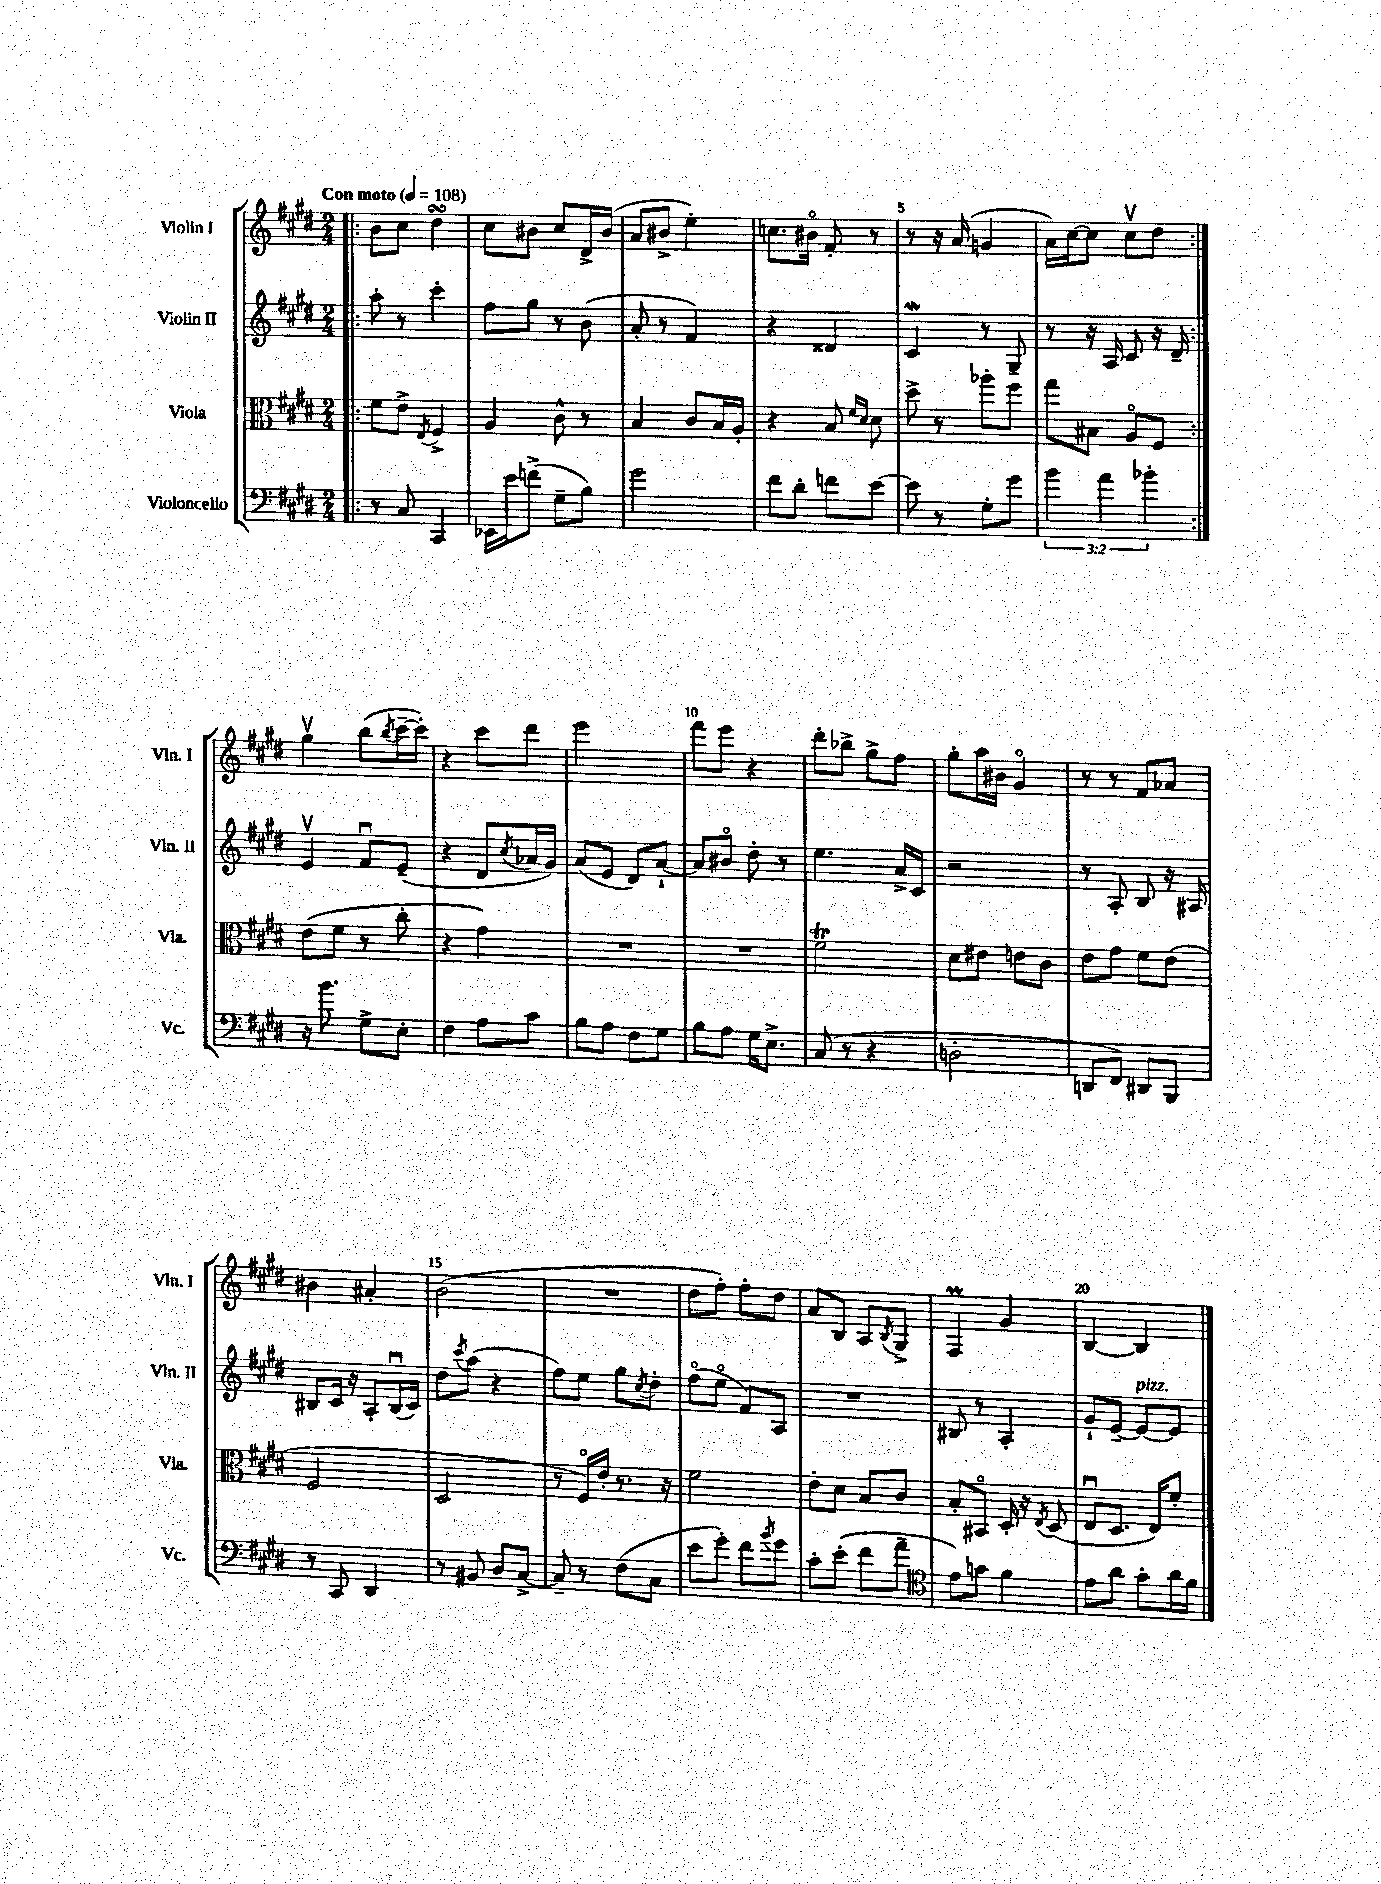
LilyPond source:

<<
\new StaffGroup <<
\new Staff = "s0" \with { instrumentName = "Violin I" shortInstrumentName = "Vln. I" } {
    \clef treble \key e \major \numericTimeSignature \time 2/4 \tempo "Con moto" 4 = 108
    \repeat volta 2 { \bar ".|:" b'8 cis''8 dis''4\turn |
    cis''8 bis'8 cis''8 dis'16-> bis'16( |
    a'8 bis'8-> e''4-.) |
    c''8. bis'16\flageolet fis'8-. r8 |
    r8 r16 a'16( g'4 |
    a'16) cis''16~ cis''8 cis''8\upbow dis''8 | }
    gis''4\upbow b''8( \acciaccatura { b''8 } cis'''16~-- cis'''16-.) |
    r4 cis'''8 dis'''8 |
    e'''2 |
    fis'''8 e'''8 r4 |
    dis'''8-. bes''8-> gis''8-> fis''8 |
    gis''8-. a''16 bis'16 gis'4\flageolet |
    r8 r8 fis'8 aes'8 |
    bis'4 ais'4-. |
    b'2( |
    R2 |
    dis''8 fis''8-.) fis''8-. dis''8 |
    a'8 b8 a8 \acciaccatura { b8 } gis8-> |
    fis4\prall gis'4 |
    b4~ b4 \bar "|." |
}
\new Staff = "s1" \with { instrumentName = "Violin II" shortInstrumentName = "Vln. II" } {
    \clef treble \key e \major \numericTimeSignature \time 2/4
    \repeat volta 2 { \bar ".|:" a''8-. r8 cis'''4-. |
    fis''8 gis''8 r8 b'8( |
    a'8-. r8 fis'4) |
    r4 disis'4 |
    cis'4\mordent r8 gis8-- |
    r8 r16 a16 cis'8 r16 dis'16-- | }
    e'4\upbow fis'8\downbow e'8--( |
    r4 dis'8 \acciaccatura { cis''8 } aes'16 gis'16) |
    a'8( e'8 dis'8) a'8~-! |
    a'8 bis'8\flageolet dis''8-. r8 |
    e''4. a'16-> cis'16 |
    r2 |
    r8 a8-. b8 r16 ais16 |
    bis8 cis'16 r16 a8-. bis16\downbow( cis'16) |
    dis''8 \acciaccatura { cis'''8 } a''8( r4 |
    fis''8) e''8 gis''8 \acciaccatura { cis''8 } dis''8-. |
    fis''8\flageolet( e''8\flageolet fis'8) a8 |
    R2 |
    bis8 r8 a4-. |
    gis'8-! e'8~-- e'8~^\markup { \italic "pizz." } e'8 \bar "|." |
}
\new Staff = "s2" \with { instrumentName = "Viola" shortInstrumentName = "Vla." } {
    \clef alto \key e \major \numericTimeSignature \time 2/4
    \repeat volta 2 { \bar ".|:" fis'8 e'8-> \acciaccatura { e8 } fis4-> |
    a4 cis'8-^ r8 |
    b4 cis'8 b16 a16-. |
    r4 b8 \grace { fis'16 dis'16 } dis'8 |
    dis''8-> r8 aes''8-. fis''8 |
    gis''8 bis8 a8\flageolet fis8 | }
    e'8( fis'8 r8 cis''8-. |
    r4 gis'4) |
    R2 |
    R2 |
    fis'2\trill |
    dis'8 eis'8 e'8 cis'8 |
    e'8 gis'8 fis'8 e'8( |
    fis2 |
    dis2 |
    r8 fis16\flageolet) e'16-. r8. r16 |
    fis'2 |
    e'8-. dis'8 b8 cis'8 |
    b8-. bis,8\flageolet dis16-. r16 \acciaccatura { e8 } dis8( |
    e8\downbow dis8. e16) fis'8-. \bar "|." |
}
\new Staff = "s3" \with { instrumentName = "Violoncello" shortInstrumentName = "Vc." } {
    \clef bass \key e \major \numericTimeSignature \time 2/4 \override Staff.TupletNumber.text = #tuplet-number::calc-fraction-text
    \repeat volta 2 { \bar ".|:" r8 cis8 cis,4 |
    ees,16 e'16 f'8->( gis8-- b8) |
    gis'2 |
    fis'8 dis'8-. f'8 e'8~ |
    e'8 r8 gis8-. gis'8 |
    \tuplet 3/2 { b'4 a'4 bes'4-. } | }
    r16 b'8. gis8-> e8-. |
    fis4 a8 cis'8 |
    b8 a8 fis8 gis8 |
    b8 a8 gis16 e8.-> |
    cis8( r8 r4 |
    d2-. |
    d,8 fis,8) dis,8 b,,8 |
    r8 cis,8 dis,4 |
    r8 bis,8 dis8 cis8~-> |
    cis8-- r8 fis8( cis8 |
    e'8 gis'8-.) fis'8 \acciaccatura { b'8 } gis'8 |
    cis'8-. e'8-.( fis'8 a'8-- |
    \clef tenor e'8) g'8 fis'4 |
    e'8 a'8 gis'8-. a'16 fis'16 \bar "|." |
}
>>
>>
\layout { \context { \Score \override BarNumber.break-visibility = ##(#f #t #t) barNumberVisibility = #(every-nth-bar-number-visible 5) } }
